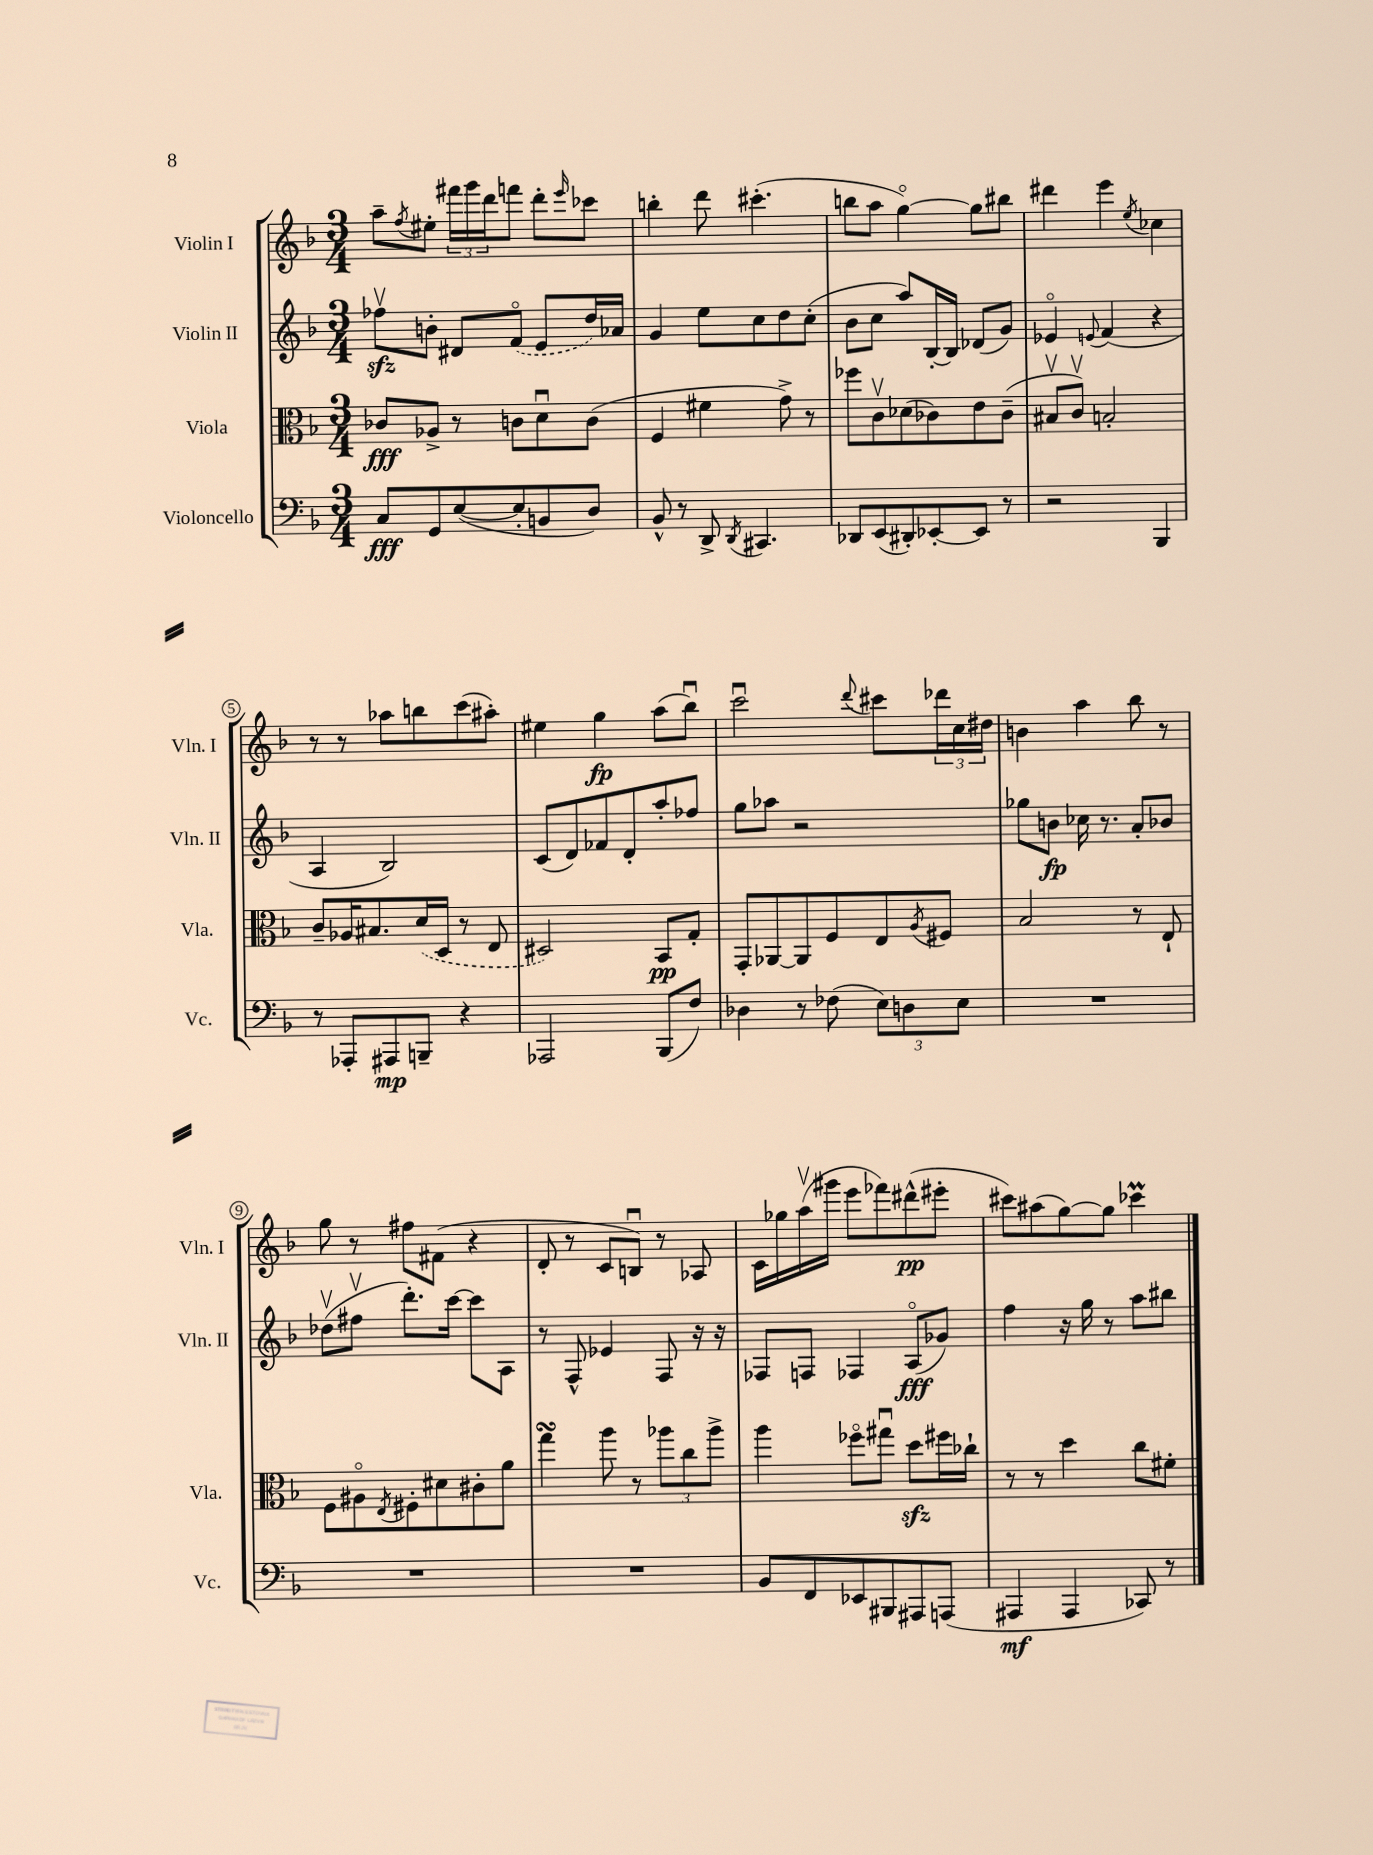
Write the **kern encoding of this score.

**kern	**dynam	**kern	**dynam	**kern	**dynam	**kern	**dynam
*part4	*part4	*part3	*part3	*part2	*part2	*part1	*part1
*staff4	*staff4	*staff3	*staff3	*staff2	*staff2	*staff1	*staff1
*I"Violoncello	*	*I"Viola	*	*I"Violin II	*	*I"Violin I	*
*I'Vc.	*	*I'Vla.	*	*I'Vln. II	*	*I'Vln. I	*
*clefF4	*	*clefC3	*	*clefG2	*	*clefG2	*
*k[b-]	*	*k[b-]	*	*k[b-]	*	*k[b-]	*
*M3/4	*	*M3/4	*	*M3/4	*	*M3/4	*
=1	=1	=1	=1	=1	=1	=1	=1
8C/L	fff	8c-X/L	fff	8ff-Xzzv\L	.	8aa~\L	.
.	.	.	.	.	.	8qff/	.
8GG/	.	8A-X^/J	.	8bn'\J	.	8ee#X'\J	.
([8E/	.	8r	.	8d#X/L	.	24fff#X\LL	.
.	.	.	.	.	.	24ggg\	.
.	.	.	.	.	.	24ddd\J	.
8E'/]	.	8cn\L	.	(8f/J	.	8fffn\J	.
8BBn/	.	8du\	.	8e/L	.	8ddd'\L	.
.	.	.	.	.	.	16qqeee/	.
8D/J)	.	(8c\J	.	16dd/L)	.	8ccc-X\J	.
.	.	.	.	16a-X/JJ	.	.	.
=2	=2	=2	=2	=2	=2	=2	=2
8BB-^^/	.	4F/	.	4g/	.	4bbn'\	.
8r	.	.	.	.	.	.	.
8DD^/	.	4f#X\	.	8ee\L	.	8ddd\	.
8qDD/	.	.	.	.	.	.	.
4.CC#X/	.	.	.	8cc\	.	(4.ccc#X'\	.
.	.	8g^\)	.	8dd\	.	.	.
.	.	8r	.	(8cc'\J	.	.	.
=3	=3	=3	=3	=3	=3	=3	=3
8DD-X/L	.	8ff-X\L	.	8b-\L	.	8bbn\L	.
(8EE/	.	8cv\	.	8cc\J	.	8aa\J	.
8DD#X'/)	.	(8d-X\	.	8aa/L)	.	[4gg\)	.
[8EE-X'/	.	8c-X\)	.	[16B-'/L	.	.	.
.	.	.	.	16B-/JJ]	.	.	.
8EE-/J]	.	8e\	.	(8d-X/L	.	8gg\L]	.
8r	.	(8c-~\J	.	8g/J)	.	8bb#X\J	.
=4	=4	=4	=4	=4	=4	=4	=4
2r	.	8B#Xv/L	.	4e-X/	.	4ddd#X\	.
.	.	8cv/J)	.	.	.	.	.
.	.	.	.	8qqen/	.	.	.
.	.	2Bn'/	.	(4f/	.	4eee\	.
.	.	.	.	.	.	8qee/	.
4BBB-/	.	.	.	4r	.	4cc-X\	.
!!LO:LB:g=z
=5	=5	=5	=5	=5	=5	=5	=5
8r	.	8c~/L	.	4A/	.	8r	.
8AAA-X'/L	.	16A-X/K	.	.	.	8r	.
.	.	8.B#X/	.	.	.	.	.
8AAA#X/	mp	.	.	2B-/)	.	8aa-X\L	.
8BBBn~/J	.	(16d/L	.	.	.	8bbn\	.
.	.	16D/JJ	.	.	.	.	.
4r	.	8r	.	.	.	(8ccc\	.
.	.	8E/	.	.	.	8aa#X'\J)	.
=6	=6	=6	=6	=6	=6	=6	=6
2AAA-X/	.	2D#X/)	.	(8c/L	.	4ee#X\	.
.	.	.	.	8d/)	.	.	.
.	.	.	.	8f-X/	.	4gg\	fp
.	.	.	.	8d'/	.	.	.
(8BBB-/L	.	8BB-/L	pp	8aa'/	.	(8aa\L	.
8F/J)	.	8G'/J	.	8ff-X/J	.	8bb-u\J)	.
=7	=7	=7	=7	=7	=7	=7	=7
4D-X\	.	8GG'/L	.	8gg\L	.	2cccu\	.
.	.	[8AA-X/	.	8aa-X\J	.	.	.
8r	.	8AA-/]	.	2r	.	.	.
(8F-X\	.	8F/	.	.	.	.	.
.	.	.	.	.	.	8qqddd/	.
12E\L)	.	8E/	.	.	.	8ccc#X\L	.
12Dn\	.	.	.	.	.	.	.
.	.	8qA/	.	.	.	.	.
.	.	8F#X/J	.	.	.	24ddd-X\L	.
12E\J	.	.	.	.	.	24cc\	.
.	.	.	.	.	.	24dd#X\JJ	.
=8	=8	=8	=8	=8	=8	=8	=8
2.r	.	2B-/	.	8gg-X\L	.	4bn\	.
.	.	.	.	8bn\J	fp	.	.
.	.	.	.	16cc-X\	.	4aa\	.
.	.	.	.	8.r	.	.	.
.	.	8r	.	8a'/L	.	8bb-\	.
.	.	8E`/	.	8b-X/J	.	8r	.
!!LO:LB:g=z
=9	=9	=9	=9	=9	=9	=9	=9
2.r	.	8F\L	.	(8dd-Xv\L	.	8gg\	.
.	.	8A#X\	.	8ff#Xv\J	.	8r	.
.	.	8qE/	.	.	.	.	.
.	.	8F#X'\	.	8.ddd'\L)	.	8ff#X\L	.
.	.	8d#X\	.	.	.	(8f#X\J	.
.	.	.	.	[16ccc\Jk	.	.	.
.	.	8c#X'\	.	8ccc\L]	.	4r	.
.	.	8a\J	.	8A\J	.	.	.
=10	=10	=10	=10	=10	=10	=10	=10
2.r	.	4ggsSSS\	.	8r	.	8d'/	.
.	.	.	.	8F^^/	.	8r	.
.	.	8aa\	.	4e-X/	.	8c/L	.
.	.	8r	.	.	.	8Bnu/J)	.
.	.	12aa-X\L	.	8F/	.	8r	.
.	.	12cc\	.	.	.	.	.
.	.	.	.	16r	.	8A-X/	.
.	.	12aa-^\J	.	.	.	.	.
.	.	.	.	16r	.	.	.
=11	=11	=11	=11	=11	=11	=11	=11
8BB-/L	.	4aa\	.	8F-X/L	.	16c\LL	.
.	.	.	.	.	.	16gg-X\	.
8FF/	.	.	.	8Fn/J	.	(16aav\	.
.	.	.	.	.	.	16ggg#X\JJ	.
8EE-X/	.	8ff-X\L	.	4F-X/	.	8eee\L	.
8BBB#X/	.	8gg#Xu\J	.	.	.	8fff-X\)	.
8AAA#X/	.	8ddzz\L	.	(8A/L	fff	(8ddd#X^^\	pp
(8AAAn/J	.	16ff#X\L	.	8g-X/J)	.	8eee#X'\J	.
.	.	16cc-X`\JJ	.	.	.	.	.
=12	=12	=12	=12	=12	=12	=12	=12
4AAA#X/	mf	8r	.	4ff\	.	8ccc#X\L)	.
.	.	8r	.	.	.	(8aa#X\	.
4AAA#/	.	4dd\	.	16r	.	[8gg\)	.
.	.	.	.	16gg\	.	.	.
.	.	.	.	8r	.	8gg\J]	.
8CC-X/)	.	8cc\L	.	8aa\L	.	4ccc-XM\	.
8r	.	8f#X'\J	.	8bb#X\J	.	.	.
==	==	==	==	==	==	==	==
*-	*-	*-	*-	*-	*-	*-	*-
